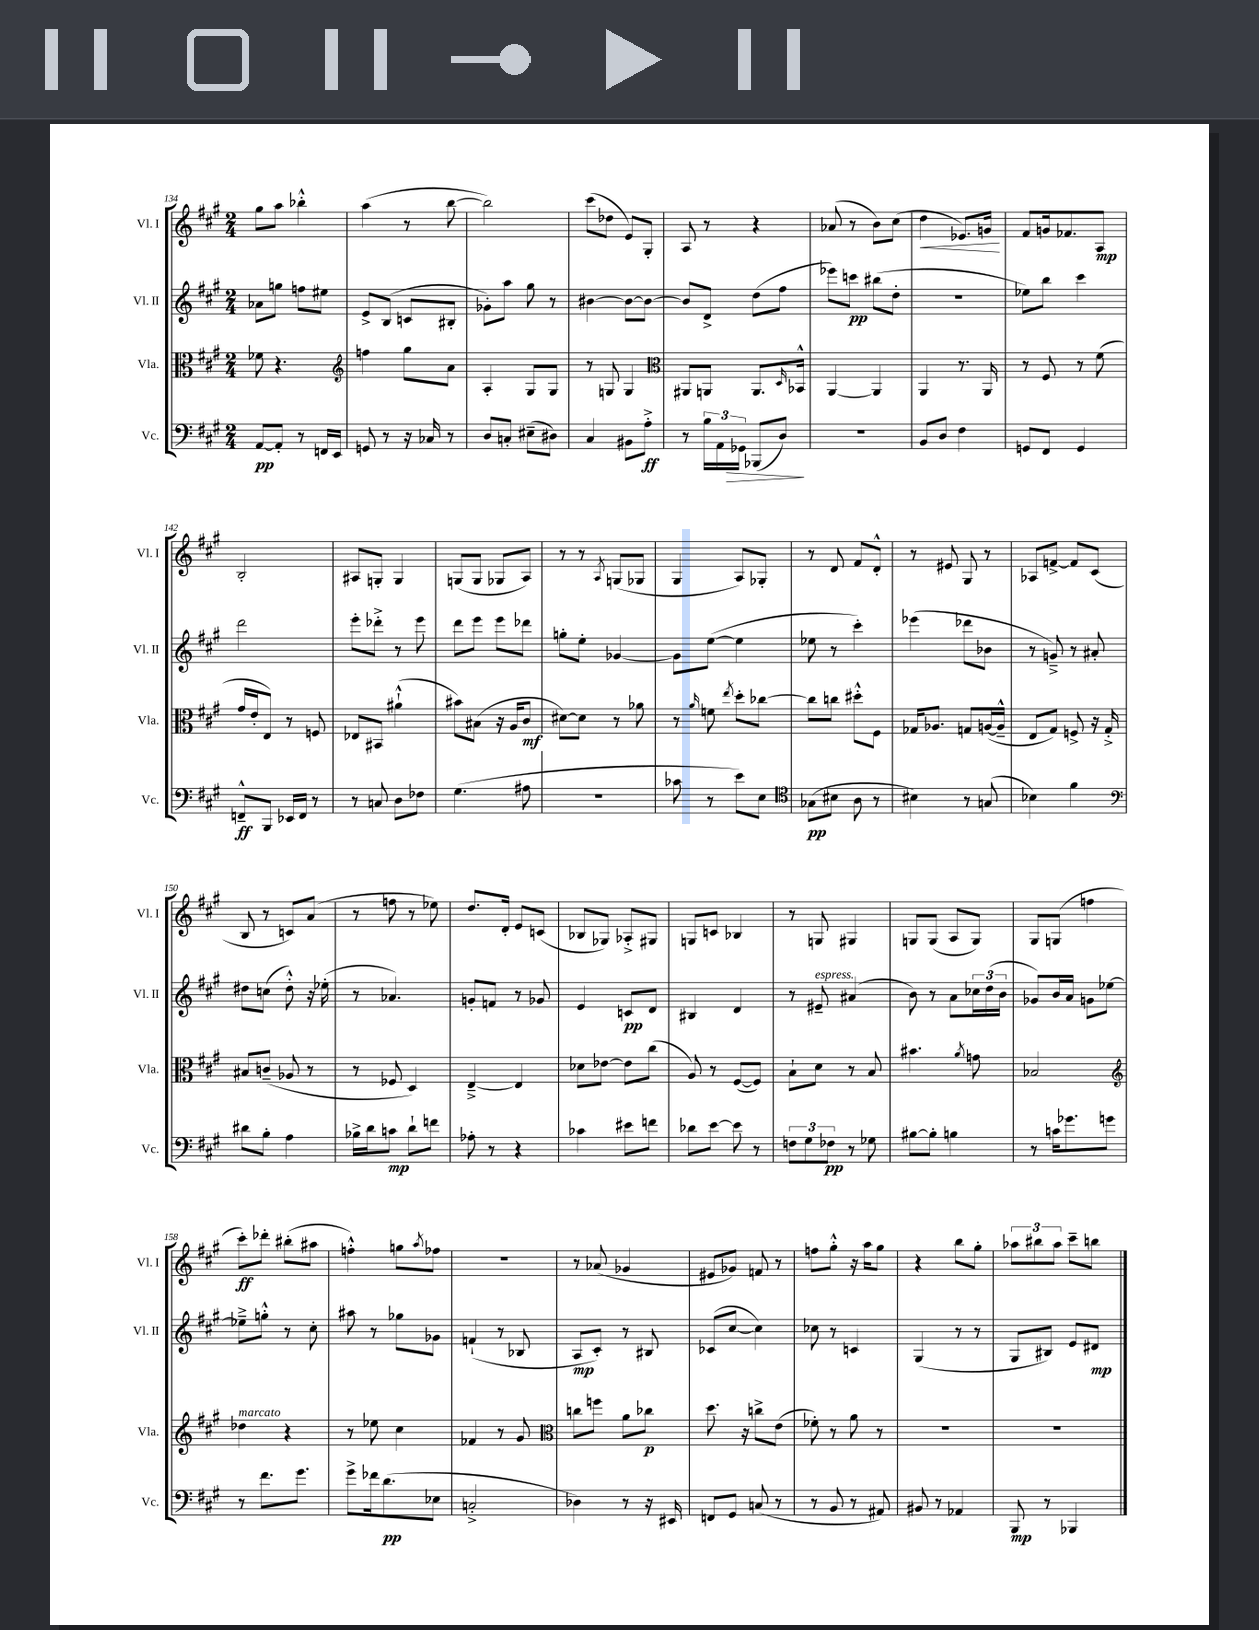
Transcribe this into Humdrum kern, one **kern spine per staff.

**kern	**kern	**kern	**kern
*staff4	*staff3	*staff2	*staff1
*clefF4	*clefC3	*clefG2	*clefG2
*k[f#c#g#]	*k[f#c#g#]	*k[f#c#g#]	*k[f#c#g#]
*M2/4	*M2/4	*M2/4	*M2/4
[8AA	8f-	8a-	8gg#
8AA']	4.r	8gg	8aa
8r	.	8ff	4bb-'^^
16FF	.	8ee#	.
16EE	.	.	.
=	=	=	=
*	*clefG2	*	*
8GG	4ff	8e^	(4aa
8r	.	(8B	.
16r	8gg#	8c	8r
16C-	.	.	.
8r	8a	8B#'	[8bb
=	=	=	=
8D	4A'	8g-')	2bb])
8C'	.	8aa	.
(8E#~	8G#	8gg#	.
8D#)	8G#	8r	.
=	=	=	=
4C#	8r	[4b#	(8ccc#
.	8G	.	8dd-
8BB#	4G	8b#_	8e)
8A'^	.	8b#_	8G#'
=	=	=	=
*	*clefC3	*	*
8r	8AA#	8b#]	8A
24B	8AA	8d^	8r
24AA	.	.	.
24GG-	.	.	.
(8BBB-	8.AA	(8dd	4r
8D)	.	8ff#	.
.	16qqD	.	.
.	16BB-^^	.	.
=	=	=	=
2r	[4AA	8eee-)	(8a-
.	.	8ccc	8r
.	4AA]	(8bb#	8b)
.	.	8dd'	(8cc#
=	=	=	=
8BB	4AA	2r	4dd
8D	.	.	.
4F#	8.r	.	8.e-)
.	16AA	.	16g
=	=	=	=
8GG	8r	8ee-)	8f#
8FF#	8F#	8bb	16g
.	.	.	8.f-
4GG	8r	4ccc#	.
.	(8f#	.	8A
=	=	=	=
8FF~^^	16g#	2ddd	2B'
.	16e'	.	.
8BBB	8E)	.	.
16EE-	8r	.	.
16FF	.	.	.
8r	8F	.	.
=	=	=	=
8r	8E-	8eee'	8A#
8C	8BB#	8ddd-'^	8G'
8D	(4a#`^^	8r	4G
8F-	.	8eee	.
=	=	=	=
(4.G#	8b#)	8ddd	(8G
.	(8B#	8eee	8G
.	16r	8eee	8G-
.	16A	.	.
8A#	8c#	8ddd-	8A)
=	=	=	=
2r	[8d#)	8gg'	8r
.	8d#]	8ee'	8r
.	.	.	8qA
.	8r	[4g-	(8G
.	8a-	.	8G-
=	=	=	=
8c-	8r	8g-]	4G#
.	16qqa	.	.
8r	8f	([8ee	.
.	8qee	.	.
8e)	8dd'	4ee]	8A)
8E	[8cc-	.	8G-'
=	=	=	=
*clefC4	*	*	*
(8G-	8cc-]	8ee-	8r
8B#	8cc	8r	8d
8A	8dd#'^^	4ccc#')	8f#
8r	8F#	.	8d'^^
=	=	=	=
4B#)	16G-	(4eee-	8r
.	8.A-	.	.
.	.	.	8e#
8r	8G	8ddd-	8G#
(8G	([16A	8b-	8r
.	16A~^^]	.	.
=	=	=	=
4B-)	8E	8r	8A-
.	8G#)	8g~^)	[8f^
4f#	8F^	8r	8f]
.	16r	8a#'	(8c#
.	16G#'^	.	.
=	=	=	=
*clefF4	*	*	*
8d#	8B#	8dd#	8B
8B'	(8c~	(8cc	8r
4A	8A-	8dd#'^^)	8c)
.	8r	16r	(8a
.	.	(16ee-'	.
=	=	=	=
16B-^	8r	8r	8r
16d	.	.	.
8c	8F-	4.a-)	8ff
8d`	4D)	.	8r
8f	.	.	8ee-)
=	=	=	=
8A-'	[4E~^	8g'	8.dd
8r	.	8f	.
.	.	.	16d'
4r	4E]	8r	8e
.	.	8g-	(8c
=	=	=	=
4c-	8d-	4e	8B-
.	[8e-	.	8G-)
8e#	8e-]	8c	8A-'^
8f	(8cc#	8d	8G#
=	=	=	=
8d-	8A)	4B#	8G
[8e	8r	.	8c
8e]	([8F#	4d	4B-
8r	8F#])	.	.
=	=	=	=
12F	8B`	8r	8r
12G#	.	.	.
.	8d	8e#~	8G
12F-	.	.	.
8r	8r	(4a#	4G#
8G-	8B	.	.
=	=	=	=
[8B#	4.b#	8b)	8G
8B#']	.	8r	(8G
4B	.	8a	8A
.	8qa	.	.
.	8g	24cc-	8G)
.	.	(24dd	.
.	.	24b	.
=	=	=	=
8r	2B-	8g-)	8G#
16c	.	16b	(8G
8.g-	.	16a	.
.	.	8g	4ff
8g	.	[8ee-	.
=	=	=	=
*	*clefG2	*	*
8r	4dd-	8ee-~^]	8ccc#')
8.f#	.	8gg'^^	8ddd-'
.	4r	8r	(8bb#'
8.g#	.	.	.
.	.	8cc#'	8aa#
=	=	=	=
8g#^	8r	8aa#	4ff'^^)
16f-	8ee-	8r	.
(8.d	.	.	.
.	4cc#	8gg-	8gg
.	.	.	8qaa
8E-	.	8g-	8ff-
=	=	=	=
2C'^	4f-	(4f`	2r
.	8r	8r	.
.	8g#	8B-	.
=	=	=	=
*	*clefC3	*	*
4D-)	8cc	8A	8r
.	8ff	8c#')	(8a-
8r	8a	8r	4g-
16r	8cc-	8B#	.
16EE#	.	.	.
=	=	=	=
8FF	8.dd	(8c-	8e#
8GG#	.	[8cc#	8g-)
.	16r	.	.
(8C	8cc^	4cc#])	8f
8r	(8e	.	8r
=	=	=	=
8r	8f-')	8cc-	8ff
8BB	8r	8r	8gg#'^^
8r	8a	4c	16r
.	.	.	16aa
8AA#)	8r	.	8gg#
=	=	=	=
8BB#	2r	(4G#	4r
8r	.	.	.
4AA-	.	8r	8bb
.	.	8r	8gg#'
=	=	=	=
8BBB	2r	8G#	12aa-
.	.	.	12bb#
8r	.	8B#)	.
.	.	.	12aa-
4BBB-	.	8e	8ccc#~
.	.	8d#	8bb
==	==	==	==
*-	*-	*-	*-
